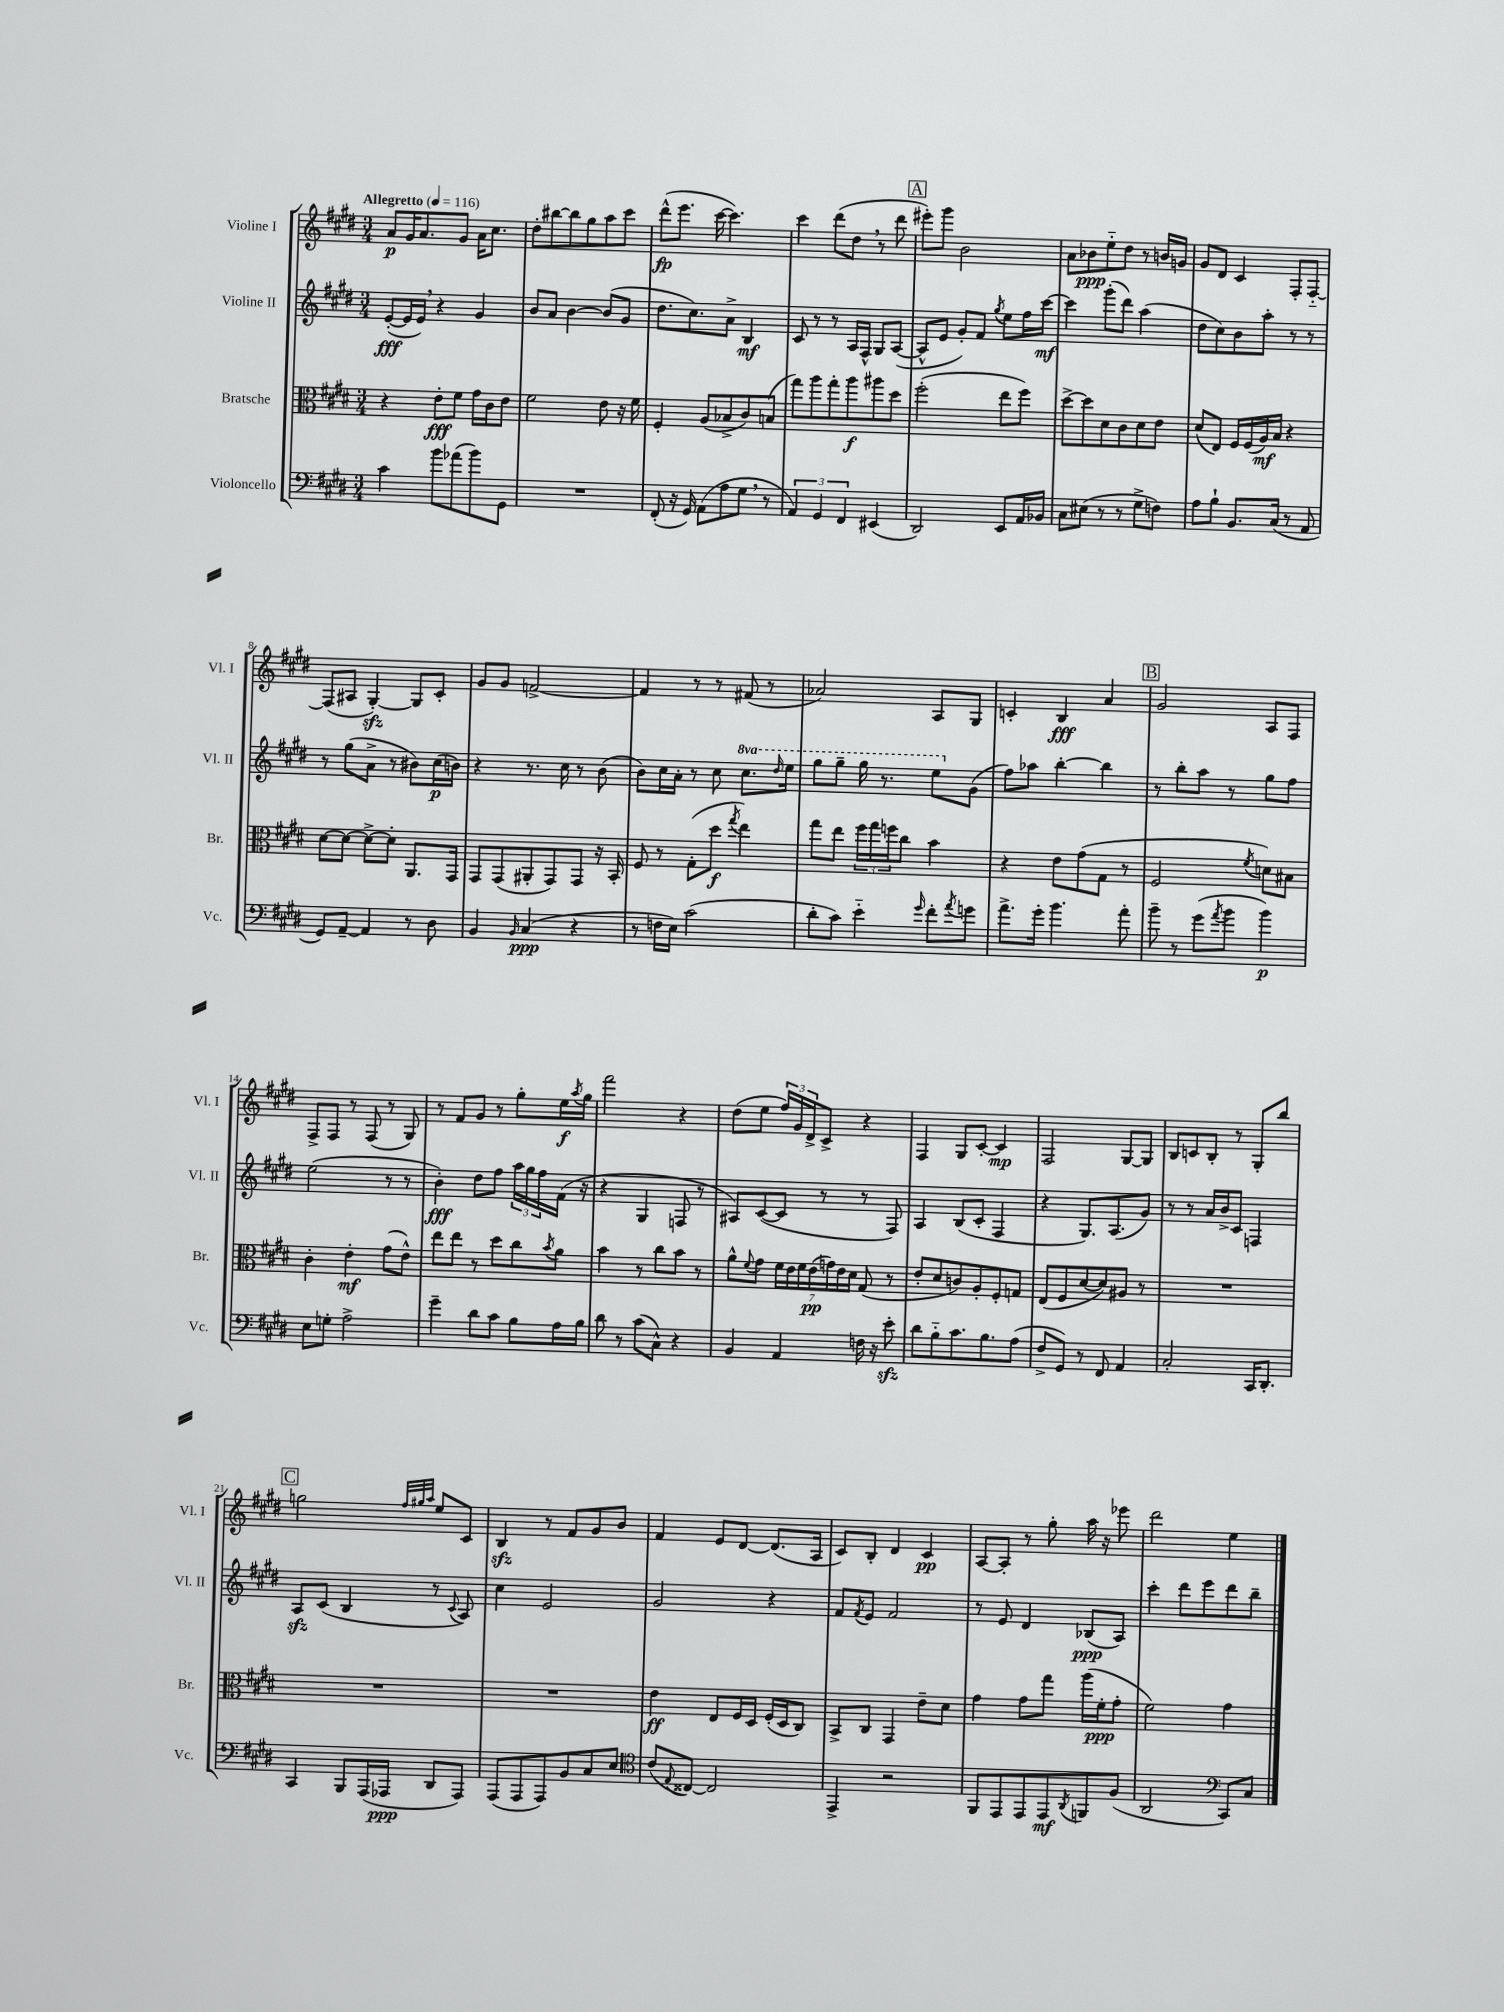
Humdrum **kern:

**kern	**dynam	**kern	**dynam	**kern	**dynam	**kern	**dynam
*part4	*part4	*part3	*part3	*part2	*part2	*part1	*part1
*staff4	*staff4	*staff3	*staff3	*staff2	*staff2	*staff1	*staff1
*I"Violoncello	*	*I"Bratsche	*	*I"Violine II	*	*I"Violine I	*
*I'Vc.	*	*I'Br.	*	*I'Vl. II	*	*I'Vl. I	*
*clefF4	*	*clefC3	*	*clefG2	*	*clefG2	*
*k[f#c#g#d#]	*	*k[f#c#g#d#]	*	*k[f#c#g#d#]	*	*k[f#c#g#d#]	*
*M3/4	*	*M3/4	*	*M3/4	*	*M3/4	*
*MM116	*	*MM116	*	*MM116	*	*MM116	*
=1	=1	=1	=1	=1	=1	=1	=1
!	!	!	!	!	!	!LO:TX:a:B:t=Allegretto	!
4c#\	.	4r	.	([8e'/L	fff	8a/L	p
.	.	.	.	16e/L]	.	16g#/K	.
.	.	.	.	16e,/JJ)	.	8.a/	.
8b\L	.	8e'\L	fff	4r	.	.	.
(8a-X\	.	8f#\J	.	.	.	8g#/J	.
8b\)	.	16g#\LL	.	4g#/	.	16a\KL	.
.	.	16c#\J	.	.	.	8.cc#\J	.
8GG#\J	.	8e\J	.	.	.	.	.
=2	=2	=2	=2	=2	=2	=2	=2
2.r	.	2f#\	.	8b/L	.	8dd#'\L	.
.	.	.	.	8a/J	.	[8bb#X\	.
.	.	.	.	[4b\	.	8bb#\]	.
.	.	.	.	.	.	8gg#\	.
.	.	8e\	.	(8b/L]	.	8aa\	.
.	.	16r	.	8g#/J	.	8ccc#\J	.
.	.	16f#\	.	.	.	.	.
=3	=3	=3	=3	=3	=3	=3	=3
(8FF#'/	.	4F#'/	.	8.dd#\L	.	(8ddd#^^\L	fp
16r	.	.	.	.	.	8.eee\J	.
16GG#/)	.	.	.	8.cc#\)	.	.	.
(8AA\L	.	(8A/L	.	.	.	.	.
.	.	.	.	.	.	[16ccc#\	.
8A\	.	8B-X^/	.	8a^\J	.	4.ccc#\])	.
8G#,\J	.	8c#/)	.	4B/	mf	.	.
8r	.	(8Bn/J	.	.	.	.	.
=4	=4	=4	=4	=4	=4	=4	=4
6AA/)	.	8gg#\L)	.	8c#/	.	4ccc#\	.
.	.	8aa\	.	8r	.	.	.
6GG#/	.	.	.	.	.	.	.
.	.	8gg#'\	.	8r	.	(8ddd#\L	.
6FF#/	.	.	.	.	.	.	.
.	.	8aa\	f	16A/LL	.	8dd#,\J	.
.	.	.	.	16F#^^/JJ	.	.	.
(4EE#X/	.	8aa#X\	.	8G#/L	.	8r	.
.	.	8dd#\J	.	([8A/J	.	8ddd#\	.
!!LO:REH:place=s1:t=A
=5	=5	=5	=5	=5	=5	=5	=5
2DD#/)	.	(2ff#'\	.	8A^^/L]	.	8eee#X'\L)	.
.	.	.	.	8e/J	.	8ggg#\J	.
.	.	.	.	8g#'/L)	.	2b\	.
.	.	.	.	8f#/J	.	.	.
.	.	.	.	8qgg#/	.	.	.
8EE/L	.	8ee\L	.	8ee\L	.	.	.
16AA/L	.	8ff#\J)	.	16ff#\L	.	.	.
16BB-X/JJ	.	.	.	[16ccc#\JJ	mf	.	.
=6	=6	=6	=6	=6	=6	=6	=6
8C#\L	.	[8dd#^\L	.	4ccc#\]	.	8a\L	.
(8E#X\J	.	8dd#\]	.	.	.	8b-X\	ppp
8r	.	8d#\	.	(8ggg#'\L	.	8ee\	.
8r	.	8c#\	.	8ddd#\J)	.	8dd#\J	.
8G#^\L	.	8d#\	.	(4aa\	.	8r	.
8Fn\J)	.	8e\J	.	.	.	16bn/LL	.
.	.	.	.	.	.	16gn/JJ	.
=7	=7	=7	=7	=7	=7	=7	=7
8A\L	.	(8d#/L	.	8dd#\L	.	8g#/L	.
8B`\J	.	8E/J)	.	8cc#\)	.	8d#/J	.
8.BB/L	.	16F#/LL	.	8b\	.	4c#/	.
.	.	(16F#/	.	.	.	.	.
.	.	16A/)	mf	8aa'\J	.	.	.
(16C#/Jk	.	16B/JJ	.	.	.	.	.
8r	.	4r	.	8r	.	8F#'/L	.
8AA/	.	.	.	8r	.	[8F#/J	.
!!LO:LB:g=z
=8	=8	=8	=8	=8	=8	=8	=8
8GG#/L)	.	[8d#\L	.	8r	.	(8F#/L]	.
[8AA~/J	.	8d#\J_	.	(8gg#\L	.	8A#X/J	.
4AA/]	.	8d#^\L_	.	8a^\J	.	[4G#zz'/)	.
.	.	8d#'\J]	.	8r	.	.	.
8r	.	8.AA/L	.	8b#X\L)	.	8G#/L]	.
8D#\	.	.	.	(16cc#\L	p	8c#'/J	.
.	.	16GG#/Jk	.	16bn\JJ)	.	.	.
=9	=9	=9	=9	=9	=9	=9	=9
4BB/	.	8GG#/L	.	4r	.	8g#/L	.
.	.	(8GG#/	.	.	.	8g#/J	.
16qqBB/	.	.	.	.	.	.	.
(4C#/	ppp	8AA#X'/	.	8.r	.	[2fn^/	.
.	.	8GG#/)	.	.	.	.	.
.	.	.	.	16cc#\	.	.	.
4r	.	8GG#/J	.	8r	.	.	.
.	.	16r	.	(8b\	.	.	.
.	.	16BB'/	.	.	.	.	.
=10	=10	=10	=10	=10	=10	=10	=10
8r	.	8F#/	.	8b\L)	.	4f/]	.
16Fn\LL	.	8r	.	16cc#\L	.	.	.
16E\JJ)	.	.	.	16a'\JJ	.	.	.
(2c#\	.	(8G#'\L	.	8r	.	8r	.
.	.	8dd#\J	f	8cc#\	.	8r	.
.	.	8qgg#/	.	.	.	.	.
*	*	*	*	*8va	*	*	*
.	.	4ee\)	.	8.ccc#\L	.	(8f#X/	.
.	.	.	.	.	.	8r	.
.	.	.	.	16qqddd#/	.	.	.
.	.	.	.	16eee\Jk	.	.	.
=11	=11	=11	=11	=11	=11	=11	=11
8d#'\L	.	8gg#\L	.	8ggg#\L	.	2a-X/)	.
8c#\J)	.	8ee\J	.	8ggg#~\J	.	.	.
4e\	.	24ff#\LL	.	16ggg#\	.	.	.
.	.	24gg#\	.	.	.	.	.
.	.	.	.	8.r	.	.	.
.	.	24ffn\J	.	.	.	.	.
.	.	8cc#\J	.	.	.	.	.
16qqg#/	.	.	.	.	.	.	.
8f#'\L	.	4b\	.	8eee\L	.	8A/L	.
8qa/	.	.	.	.	.	.	.
*	*	*	*	*X8va	*	*	*
8gn\J	.	.	.	(8g#\J	.	8G#/J	.
=12	=12	=12	=12	=12	=12	=12	=12
8.a^\L	.	4r	.	8ff#\L)	.	4cn'/	.
.	.	.	.	8aa-X\J	.	.	.
16g#'\Jk	.	.	.	.	.	.	.
4.b\	.	8e\L	.	[4bb'\	.	4B/	fff
.	.	(8g#\	.	.	.	.	.
.	.	8G#\J	.	4bb\]	.	4a/	.
8a'\	.	8r	.	.	.	.	.
!!LO:REH:place=s1:t=B
=13	=13	=13	=13	=13	=13	=13	=13
8b~\	.	2F#/	.	8r	.	2g#/	.
8r	.	.	.	8bb'\L	.	.	.
(8g#\L	.	.	.	8aa\J	.	.	.
8qa/	.	.	.	.	.	.	.
8b\J	.	.	.	8r	.	.	.
.	.	8qf#/	.	.	.	.	.
4b\)	p	8dn\L)	.	8gg#\L	.	8A/L	.
.	.	8B#X\J	.	8ff#\J	.	8F#/J	.
!!LO:LB:g=z
=14	=14	=14	=14	=14	=14	=14	=14
8E\L	.	4c#'\	.	(2ee\	.	8F#^/L	.
8Gn'\J	.	.	.	.	.	8F#/J	.
2A^\	.	4e'\	mf	.	.	8r	.
.	.	.	.	.	.	(8F#/	.
.	.	(8g#\L	.	8r	.	8r	.
.	.	8e^^\J)	.	8r	.	8G#/)	.
=15	=15	=15	=15	=15	=15	=15	=15
4g#~\	.	8ee\L	.	4b'\)	fff	8r	.
.	.	8ee\J	.	.	.	8f#/L	.
8d#\L	.	8r	.	8dd#\L	.	8g#/J	.
8c#\J	.	8dd#\L	.	8ff#\J	.	8r	.
8B\L	.	8cc#\	.	24aa\LL	.	8gg#'\L	.
.	.	.	.	24gg#\	.	.	.
.	.	.	.	24ff#\	.	.	.
.	.	8qb/	.	.	.	.	.
16A\L	.	8a\J	.	(16f#\JJ	.	16ee\L	f
.	.	.	.	.	.	8qaa/	.
16B\JJ	.	.	.	16r	.	16gg#\JJ	.
=16	=16	=16	=16	=16	=16	=16	=16
8d#\	.	4b\	.	4r	.	2fff#\	.
8r	.	.	.	.	.	.	.
(8c#\L	.	8r	.	4G#/	.	.	.
8C#^^\J)	.	8cc#\L	.	.	.	.	.
4r	.	8b\J	.	8Fn/	.	4r	.
.	.	8r	.	8r	.	.	.
=17	=17	=17	=17	=17	=17	=17	=17
4BB/	.	8a^^\L	.	8A#X/L)	.	(8dd#\L	.
.	.	8qqf#/	.	.	.	.	.
.	.	8g#\J	.	([8c#/	.	8ee\J	.
4AA/	.	28f#\LL	.	8c#/J]	.	24ff#/LL)	.
.	.	28e\	.	.	.	.	.
.	.	.	.	.	.	24g#/	.
.	.	28f#\	.	.	.	.	.
.	.	.	.	.	.	24d#^/J	.
.	.	(28e\	pp	.	.	.	.
.	.	.	.	8r	.	8c#^/J	.
.	.	28gn\)	.	.	.	.	.
.	.	28e\	.	.	.	.	.
.	.	28d#\JJ	.	.	.	.	.
16Fn\	.	(8G#/	.	8r	.	4r	.
16r	.	.	.	.	.	.	.
8ezz'\	.	8r	.	8F#/)	.	.	.
=18	=18	=18	=18	=18	=18	=18	=18
8d#\L	.	8e'/L	.	4A/	.	4F#/	.
8B\	.	8d#/	.	.	.	.	.
8.c#\	.	8cn/)	.	(8B/L	.	8G#/L	.
.	.	8A'/	.	8c#'/J	.	[8c#'/J	.
8.B\	.	.	.	.	.	.	.
.	.	8F#'/	.	4F#/	.	4c#/]	mp
(8A\J	.	8Gn/J	.	.	.	.	.
=19	=19	=19	=19	=19	=19	=19	=19
8F#^/L	.	(8E/L	.	4r	.	2F#/	.
8GG#/J)	.	8F#/	.	.	.	.	.
8r	.	[8d#/	.	8.G#/L)	.	.	.
8FF#/	.	8d#/])	.	.	.	.	.
.	.	.	.	(8.A/	.	.	.
4AA/	.	8A#X/J	.	.	.	[8G#/L	.
.	.	8r	.	8g#/J)	.	8G#/J]	.
=20	=20	=20	=20	=20	=20	=20	=20
2C#'/	.	2.r	.	8r	.	8B/L	.
.	.	.	.	8r	.	8cn/	.
.	.	.	.	16a/LL	.	8B'/J	.
.	.	.	.	16b^/J	.	.	.
.	.	.	.	8c#/J	.	8r	.
16CC#/KL	.	.	.	4Fn/	.	8G#'/L	.
8.DD#'/J	.	.	.	.	.	.	.
.	.	.	.	.	.	8bb/J	.
!!LO:LB:g=z
!!LO:REH:place=s1:t=C
=21	=21	=21	=21	=21	=21	=21	=21
4CC#/	.	2.r	.	8Azz/L	.	2ggn\	.
.	.	.	.	(8c#/J	.	.	.
8BBB/L	.	.	.	4B/	.	.	.
(16AAA/L	.	.	.	.	.	.	.
16AAA-X/JJ	ppp	.	.	.	.	.	.
.	.	.	.	.	.	32qqff#/LLL	.
.	.	.	.	.	.	32qqgg#X/	.
.	.	.	.	.	.	32qqaa/JJJ	.
8DD#/L	.	.	.	8r	.	8ee/L	.
.	.	.	.	8qqc#/	.	.	.
8AAA-/J)	.	.	.	8A/)	.	8c#/J	.
=22	=22	=22	=22	=22	=22	=22	=22
(8AAA/L	.	2.r	.	4cc#\	.	4Bzz/	.
8AAA/	.	.	.	.	.	.	.
8AAA/)	.	.	.	2e/	.	8r	.
8BB/	.	.	.	.	.	8f#/L	.
8C#/	.	.	.	.	.	8g#/	.
8E/J	.	.	.	.	.	8b/J	.
=23	=23	=23	=23	=23	=23	=23	=23
*clefC4	*	*	*	*	*	*	*
(8c#/L	.	4e\	ff	2g#/	.	4f#/	.
8qqE/	.	.	.	.	.	.	.
[8C##X/J)	.	.	.	.	.	.	.
2C##/]	.	8E/L	.	.	.	8e/L	.
.	.	16F#/L	.	.	.	[8d#/J	.
.	.	16D#/JJ	.	.	.	.	.
.	.	(16F#'/LL	.	4r	.	(8.d#/L]	.
.	.	16D#/J	.	.	.	.	.
.	.	8C#/J)	.	.	.	.	.
.	.	.	.	.	.	16A/Jk	.
=24	=24	=24	=24	=24	=24	=24	=24
4EE^/	.	8BB^/L	.	8f#/L	.	8c#/L)	.
.	.	.	.	8qf#/	.	.	.
.	.	8C#/J	.	8e/J	.	8B'/J	.
2r	.	4GG#/	.	2f#/	.	4d#/	.
.	.	8e~\L	.	.	.	4c#/	pp
.	.	8d#\J	.	.	.	.	.
=25	=25	=25	=25	=25	=25	=25	=25
8FF#/L	.	4g#\	.	8r	.	[8A/L	.
8EE/	.	.	.	8e/	.	8A'/J]	.
8EE/	.	8g#\L	.	4d#/	.	8r	.
8EE/	mf	8gg#\J	.	.	.	8gg#'\	.
8qAA/	.	.	.	.	.	.	.
8FFn/	.	(16aa\LL	.	(8B-X/L	ppp	16aa\	.
.	.	16f#'\J	ppp	.	.	16r	.
(8F#/J	.	8g#'\J	.	8A/J)	.	8eee-X\	.
=26	=26	=26	=26	=26	=26	=26	=26
2AA/	.	2f#\)	.	4ccc#'\	.	2ddd#\	.
.	.	.	.	8ddd#\L	.	.	.
.	.	.	.	8eee\	.	.	.
*clefF4	*	*	*	*	*	*	*
8CC#/L)	.	4g#\	.	8ddd#\	.	4ee\	.
8C#/J	.	.	.	8bb~\J	.	.	.
==	==	==	==	==	==	==	==
*-	*-	*-	*-	*-	*-	*-	*-
